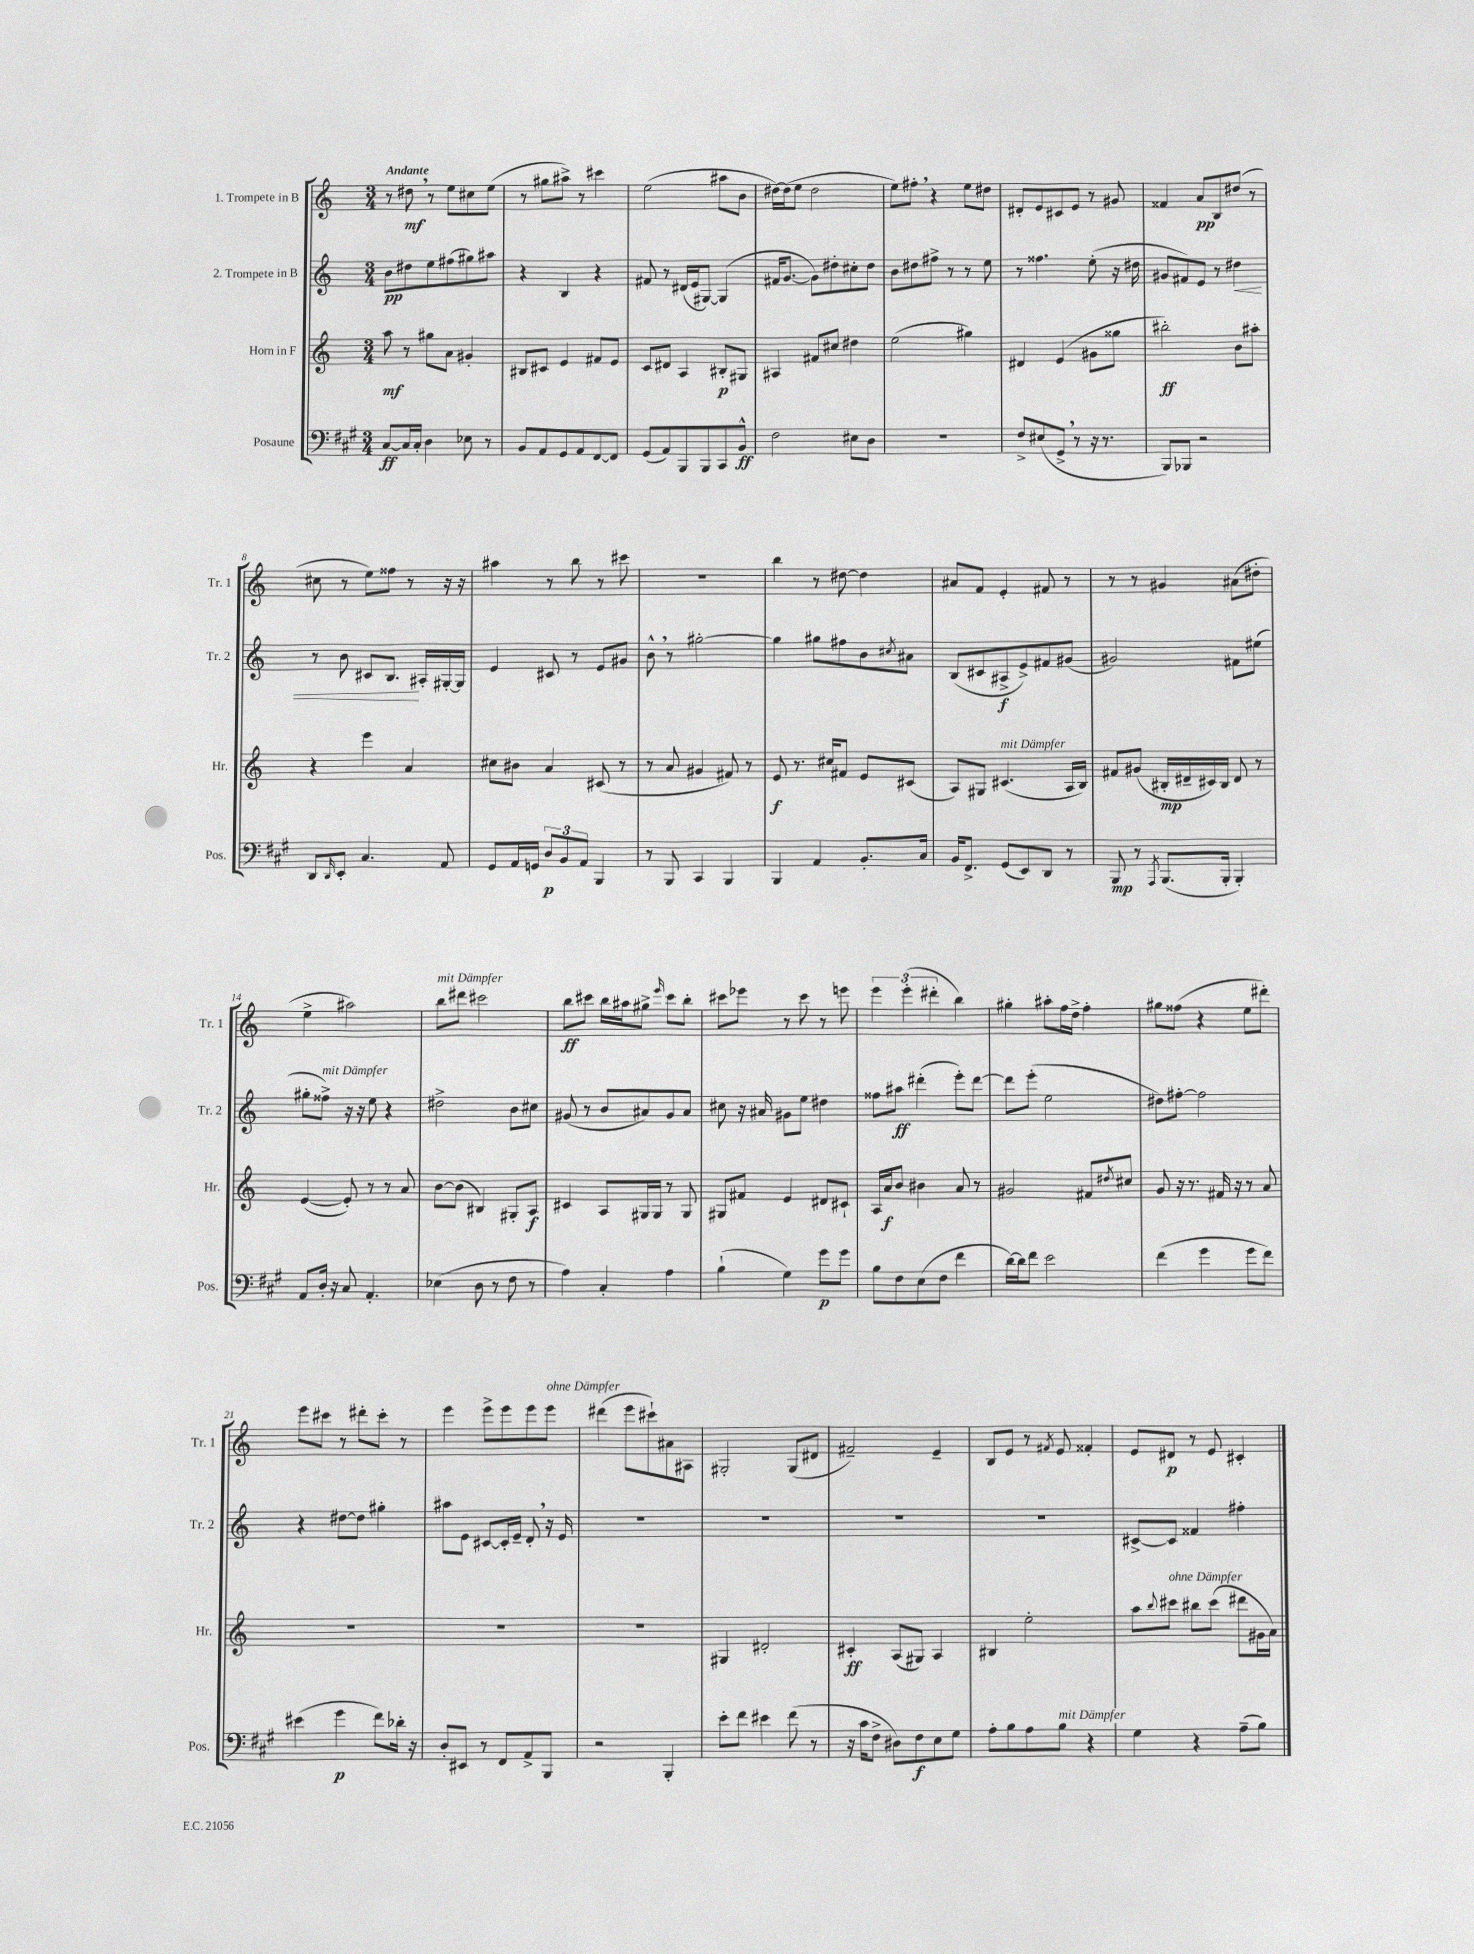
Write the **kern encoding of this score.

**kern	**kern	**kern	**kern
*staff4	*staff3	*staff2	*staff1
*clefF4	*clefG2	*clefG2	*clefG2
*k[f#c#g#]	*k[]	*k[]	*k[]
*M3/4	*M3/4	*M3/4	*M3/4
[8C#	8aa	8b	8r
16C#]	8r	8dd#	8dd#
16C#'	.	.	.
4D	8gg#	8ee	8r
.	8a	(8ff#	8ee
8E-	4g#'	8gg#)	8cc#
8r	.	8aa#	(8ee
=	=	=	=
8BB	8B#	4r	8r
8AA	8c#	.	8gg#
8GG#	4e	4B	8aa#^)
8AA	.	.	8r
[8FF#	8f#	4r	4ccc#
8FF#]	8e	.	.
=	=	=	=
(8GG#	8c	8f#	(2ee
8AA)	8d#	8r	.
8BBB	4A	(16d#	.
.	.	16e	.
8BBB	.	[8G#)	.
8CC#	8B#'	(4G#]	8aa#
8BB^^	8G#	.	8b
=	=	=	=
2F#	4A#	16f#	[16dd#)
.	.	[8.g	(16dd#]
.	.	.	8ee
.	8f#	8g])	2dd#
.	8cc#	8dd#'	.
8E#	4dd#	8cc#'	.
8D	.	8dd#	.
=	=	=	=
2.r	(2ee	8b	8ee)
.	.	8dd#	8ff#'
.	.	8ff#^	4r
.	.	8r	.
.	4gg#)	8r	8ee
.	.	8ee	8dd#
=	=	=	=
8F#^	4d#	8r	8d#'
(8E#	.	4.ff##	8e
8GG#^	(4e	.	8c#
8r	.	.	8e
16r	8g#	(8ee'	8r
8.r	.	.	.
.	8gg##	16r	8g#
.	.	16dd#	.
=	=	=	=
8BBB)	2bb#')	8g#	4f##
8BBB-	.	8f#)	.
2r	.	8e	8a
.	.	8r	8B
.	8b	4dd#	(8dd#
.	8aa#'	.	8r
=	=	=	=
8DD	4r	8r	8cc#
16qqDD	.	.	.
8EE'	.	8b	8r
4.C#	4eee	8c#	8ee)
.	.	8.B	8ff##
.	4a	.	8r
.	.	16A#'	.
8AA	.	[16G#'	16r
.	.	16G#]	16r
=	=	=	=
8GG#	8cc#	4e	4aa#
16AA	8b#	.	.
16GG	.	.	.
12D	4a	8c#	8r
12BB	.	.	.
.	.	8r	8bb
12AA	.	.	.
4BBB	(8c#	8e	8r
.	8r	8g#	8ccc#
=	=	=	=
8r	8r	8b^^	2.r
8BBB	8a	8r	.
4CC#	4g#	[2gg#'	.
4BBB	8f#)	.	.
.	8r	.	.
=	=	=	=
4BBB	8e	4gg#]	4bb
.	8.r	.	.
4AA	.	8gg#	8r
.	16cc#	.	.
.	8f#	8ff#	[8dd#
8.BB'	8e	8b	4dd#]
.	.	8qcc#	.
.	(8c#	8a#	.
16C#	.	.	.
=	=	=	=
16BB	8A)	(8B	8a#
8.FF#^	.	.	.
.	8G#	8c#	8f
(8GG#	(4.c#	8A#^	4e'
8EE)	.	8e^)	.
8DD	.	8f#	8f#
8r	16A	(8g#	8r
.	16B)	.	.
=	=	=	=
8BBB	8f#	2g#)	8r
8r	(8g#	.	8r
8qAAA	.	.	.
(8.BBB	16B#'	.	4g#
.	16d#~	.	.
.	16c#)	.	.
16BBB'	16B#	.	.
4BBB')	8d#	8f#	(8a#
.	8r	(8ee#	8dd#'
=	=	=	=
8AA	([4e	8gg#'	4ee^
16D'	.	8ff##^)	.
16r	.	.	.
8C#	8e'])	16r	2aa#)
.	.	16r	.
4.AA'	8r	8ee	.
.	8r	4r	.
.	8a	.	.
=	=	=	=
(4E-	[8b	2dd#^	8bb
.	(8b]	.	8ddd#
8D	4B#)	.	2ccc#
8r	.	.	.
8F#	8G#'	8b	.
8r	8A	8cc#	.
=	=	=	=
4A)	4c#	(8g#	8bb
.	.	8r	8ccc#
4C#'	8A	8b	16bb
.	.	.	16aa#
.	16G#	8a#)	8gg#^
.	16G#	.	.
.	.	.	16qqeee
4A	8r	8g#	8ccc#
.	8G#	8a#	8bb'
=	=	=	=
(4B`	8G#	8cc#	8ccc#
.	8f#	16r	8eee-
.	.	16a#	.
4G#)	4e	8g#	8r
.	.	8ee	8ccc#
8g#	8d#	4dd#	8r
8g#	8c#`	.	8eee
=	=	=	=
8B	16A	8ff##	6eee
.	16a	.	.
8F#	8b	8aa#	.
.	.	.	(6eee'
(8E	4b#	(4ddd#'	.
.	.	.	6ddd#'
8F#	.	.	.
4f#	8a	8eee')	4bb)
.	8r	[8ddd#	.
=	=	=	=
[16d)	2g#	8ddd#]	4gg#'
16d]	.	.	.
8f#	.	(8eee'	.
2e	.	2ee	8aa#'
.	.	.	16ff
.	.	.	16dd^
.	8f#	.	4ff'
.	8qdd#	.	.
.	8cc#	.	.
=	=	=	=
(4f#	8g	8dd#)	8gg#
.	16r	[8ff#'	(8ff##
.	8.r	.	.
4g#	.	2ff#]	4r
.	16f#	.	.
.	16r	.	.
8g#	8r	.	8ee
8f#)	8a	.	8ddd#')
=	=	=	=
(4e#	2.r	4r	8eee
.	.	.	8ccc#
4g#	.	[8dd#	8r
.	.	8dd#]	8ddd#'
8f#)	.	4gg#'	8ccc#'
16d-'	.	.	8r
16r	.	.	.
=	=	=	=
8D'	2.r	8aa#	4eee
8EE#	.	8e	.
8r	.	[8c#	8eee^
8FF#	.	16c#']	8eee
.	.	16e~	.
8AA^	.	8d'	8eee
8BBB	.	16r	8eee
.	.	16e	.
=	=	=	=
2r	2.r	2.r	(4ddd#
.	.	.	8eee
.	.	.	8ccc#`)
4BBB'	.	.	8a#
.	.	.	8A#
=	=	=	=
8e'	4G#	2.r	2G#'
8f#	.	.	.
4e#	2d#'	.	.
(8f#	.	.	(8G#
8r	.	.	8d#
=	=	=	=
16r	4c#'	2.r	2f#~)
16c#	.	.	.
8F#^	.	.	.
8D#)	(8A	.	.
8F#	8G#)	.	.
8E	4A	.	4e~
8G#	.	.	.
=	=	=	=
8A'	4B#	2.r	8B
8B	.	.	8e
8A	2ee'	.	8r
.	.	.	8qf#
8B	.	.	8e
4r	.	.	4f##'
=	=	=	=
4G#	8aa	[8c#^	8e
.	8qqbb	.	.
.	8ccc#	8c#]	8d#
4r	8bb#	4f##	8r
.	(8ccc#	.	8e
(8A~	8ddd#	4ff#'	4c#'
8B)	16g#	.	.
.	16a)	.	.
==	==	==	==
*-	*-	*-	*-
